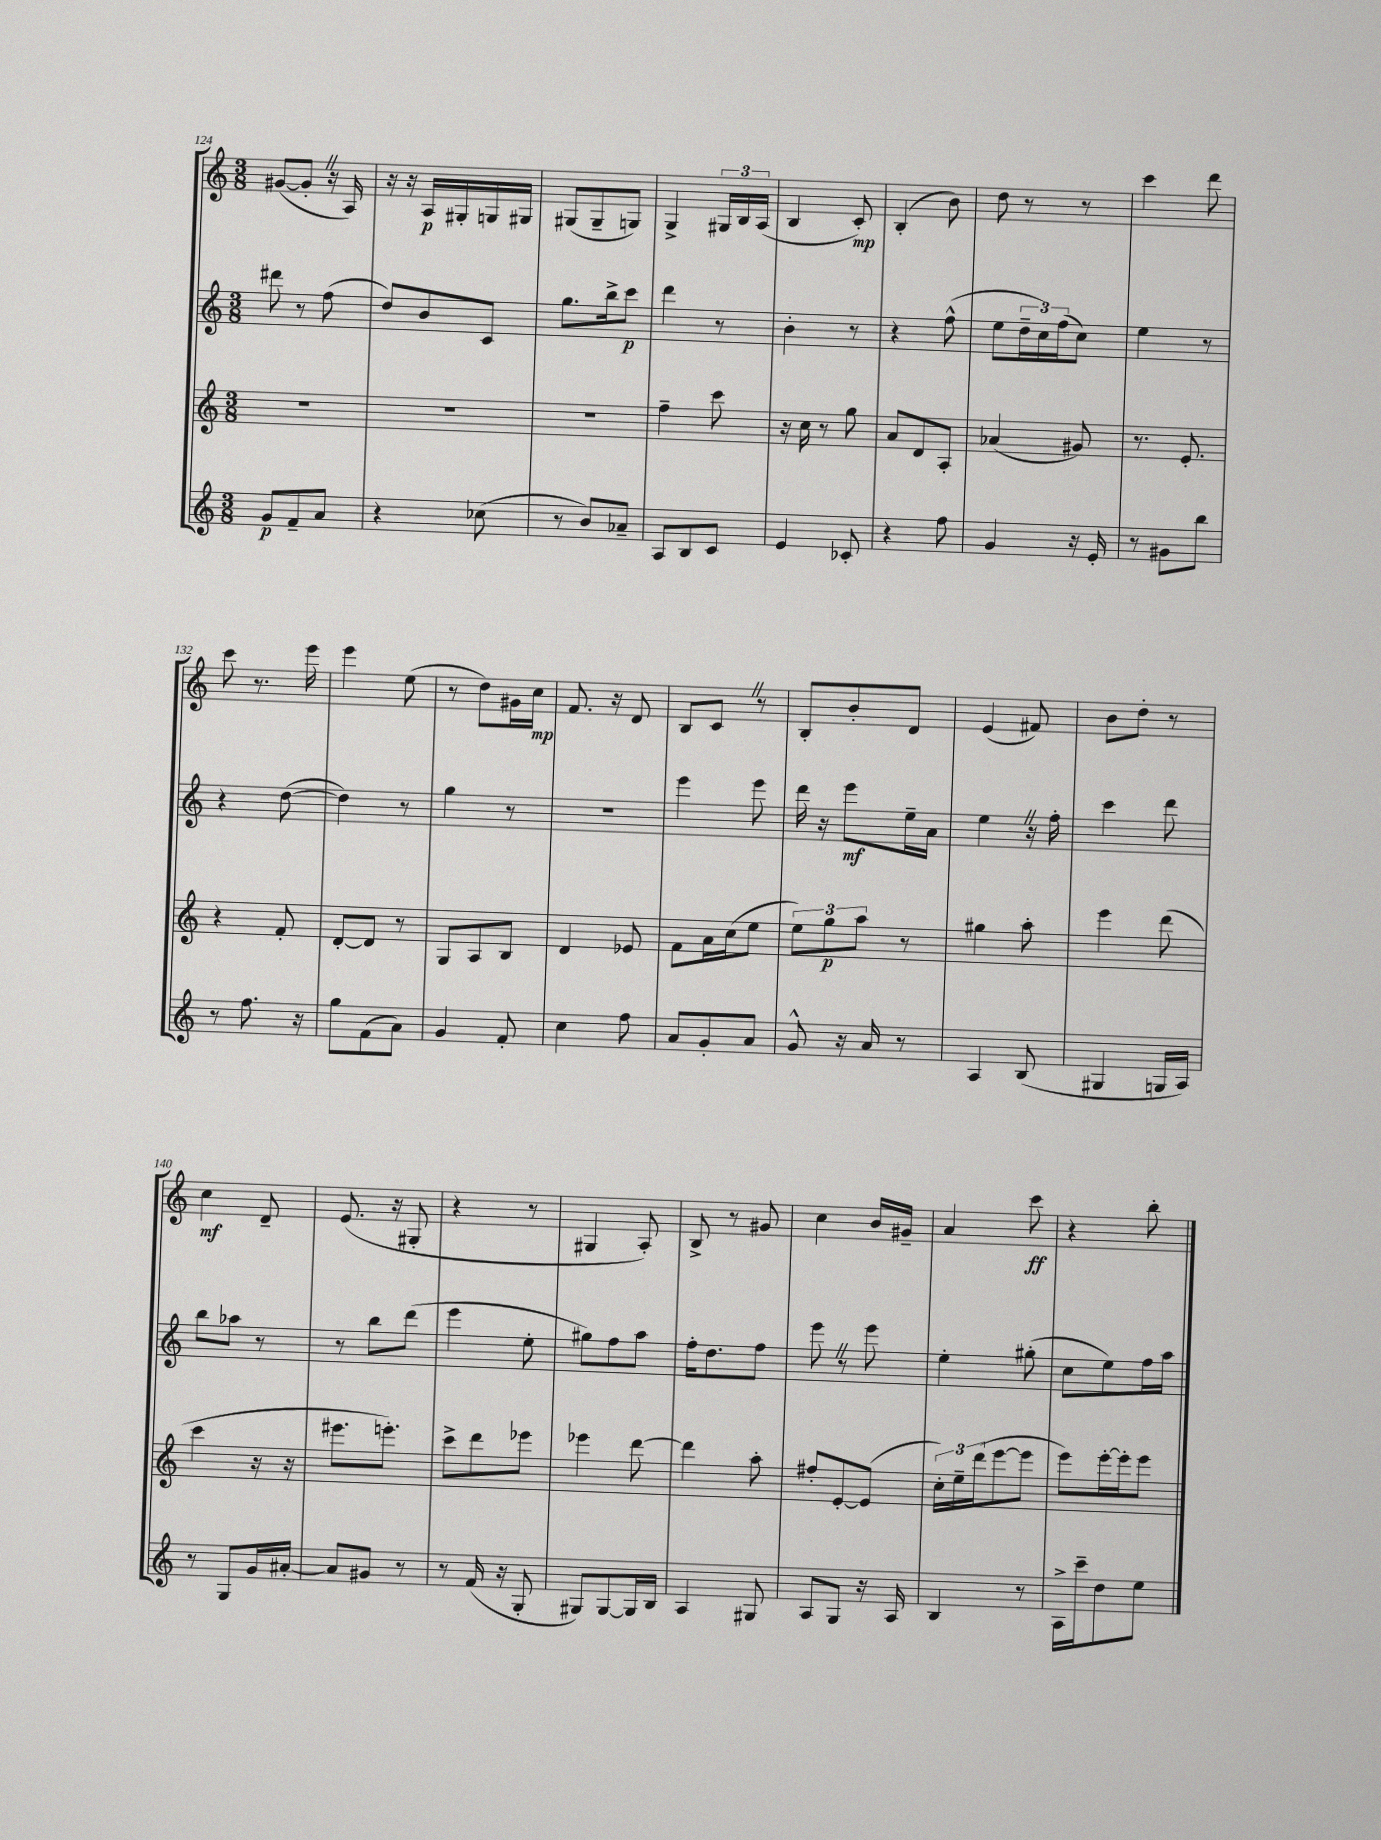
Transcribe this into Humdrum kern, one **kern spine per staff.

**kern	**kern	**kern	**kern
*staff4	*staff3	*staff2	*staff1
*clefG2	*clefG2	*clefG2	*clefG2
*k[]	*k[]	*k[]	*k[]
*M3/8	*M3/8	*M3/8	*M3/8
8g	4.r	8ddd#	([8g#
8f~	.	8r	8g#']
8a	.	(8ff	16r
.	.	.	16A)
=	=	=	=
4r	4.r	8dd)	16r
.	.	.	16r
.	.	8b	16A
.	.	.	16G#'
(8cc-	.	8c	16G
.	.	.	16G#
=	=	=	=
8r	4.r	8.gg	(8G#
8b)	.	.	8G#~
.	.	16bb^	.
8a-~	.	8ccc	8G)
=	=	=	=
8A	4ff~	4ddd	4G^
8B	.	.	.
8c	8ccc	8r	24G#
.	.	.	24B
.	.	.	(24A
=	=	=	=
4e	16r	4b'	4B
.	16cc	.	.
.	8r	.	.
8c-'	8gg	8r	8c')
=	=	=	=
4r	8a	4r	(4B'
.	8d	.	.
8ff	8A'	(8ff^^	8b)
=	=	=	=
4g	(4a-	8ee	8dd
.	.	24dd~	8r
.	.	24cc)	.
.	.	(24ff	.
16r	8g#)	8cc)	8r
16e'	.	.	.
=	=	=	=
8r	8.r	4ee	4ccc
8g#	.	.	.
.	8.e'	.	.
8bb	.	8r	8ddd
=	=	=	=
8r	4r	4r	8ccc
8.ff	.	.	8.r
.	8f'	([8dd	.
16r	.	.	16eee
=	=	=	=
8gg	[8d'	4dd])	4eee
(8f	8d]	.	.
8a)	8r	8r	(8ee
=	=	=	=
4g	8G	4gg	8r
.	8A	.	8dd)
8f'	8B	8r	16g#
.	.	.	16cc
=	=	=	=
4cc	4d	4.r	8.f
.	.	.	16r
8ff	8e-	.	8d
=	=	=	=
8a	8f	4eee	8B
8g'	16a	.	8c
.	(16cc	.	.
8a	8ee	8eee	8r
=	=	=	=
8g^^	12ee)	16ddd	8B'
.	.	16r	.
.	12gg	.	.
16r	.	8eee	8b'
.	12aa	.	.
16a	.	.	.
8r	8r	16ee~	8d
.	.	16a	.
=	=	=	=
4A	4gg#	4ee	(4e
(8B	8aa'	16r	8f#)
.	.	16ff'	.
=	=	=	=
4G#	4eee	4ccc	8b
.	.	.	8dd'
16G	(8ddd	8ddd	8r
16A)	.	.	.
=	=	=	=
8r	4ccc	8bb	4cc
8G	.	8aa-	.
16g	16r	8r	8d~
[16a#'	16r	.	.
=	=	=	=
8a#]	8.eee#	8r	(8.e
8g#	.	8bb	.
.	8.eee')	.	16r
8r	.	(8ddd	8G#'
=	=	=	=
8r	8ccc^	4eee	4r
(16f	8ddd	.	.
16r	.	.	.
8G'	8eee-	8ee'	8r
=	=	=	=
8G#)	4eee-	8gg#)	4G#
[8G#	.	8ff	.
16G#]	[8ddd	8aa	8A')
16B	.	.	.
=	=	=	=
4A	4ddd]	16ff'	8B^
.	.	8.dd	.
.	.	.	8r
8G#	8aa'	8ff	8g#
=	=	=	=
8A	8ff#'	8eee	4cc
8G	[8e'	8r	.
16r	(8e]	8eee	16b
16A	.	.	16g#~
=	=	=	=
4B	24cc')	4ee'	4a
.	24ee~	.	.
.	(24ddd	.	.
.	[8eee	.	.
8r	8eee]	(8gg#'	8ccc
=	=	=	=
16A^	8eee)	8cc	4r
16ccc~	.	.	.
8dd	[16eee'	8ee)	.
.	16eee']	.	.
8ee	8eee	16ff	8bb'
.	.	16aa	.
==	==	==	==
*-	*-	*-	*-
